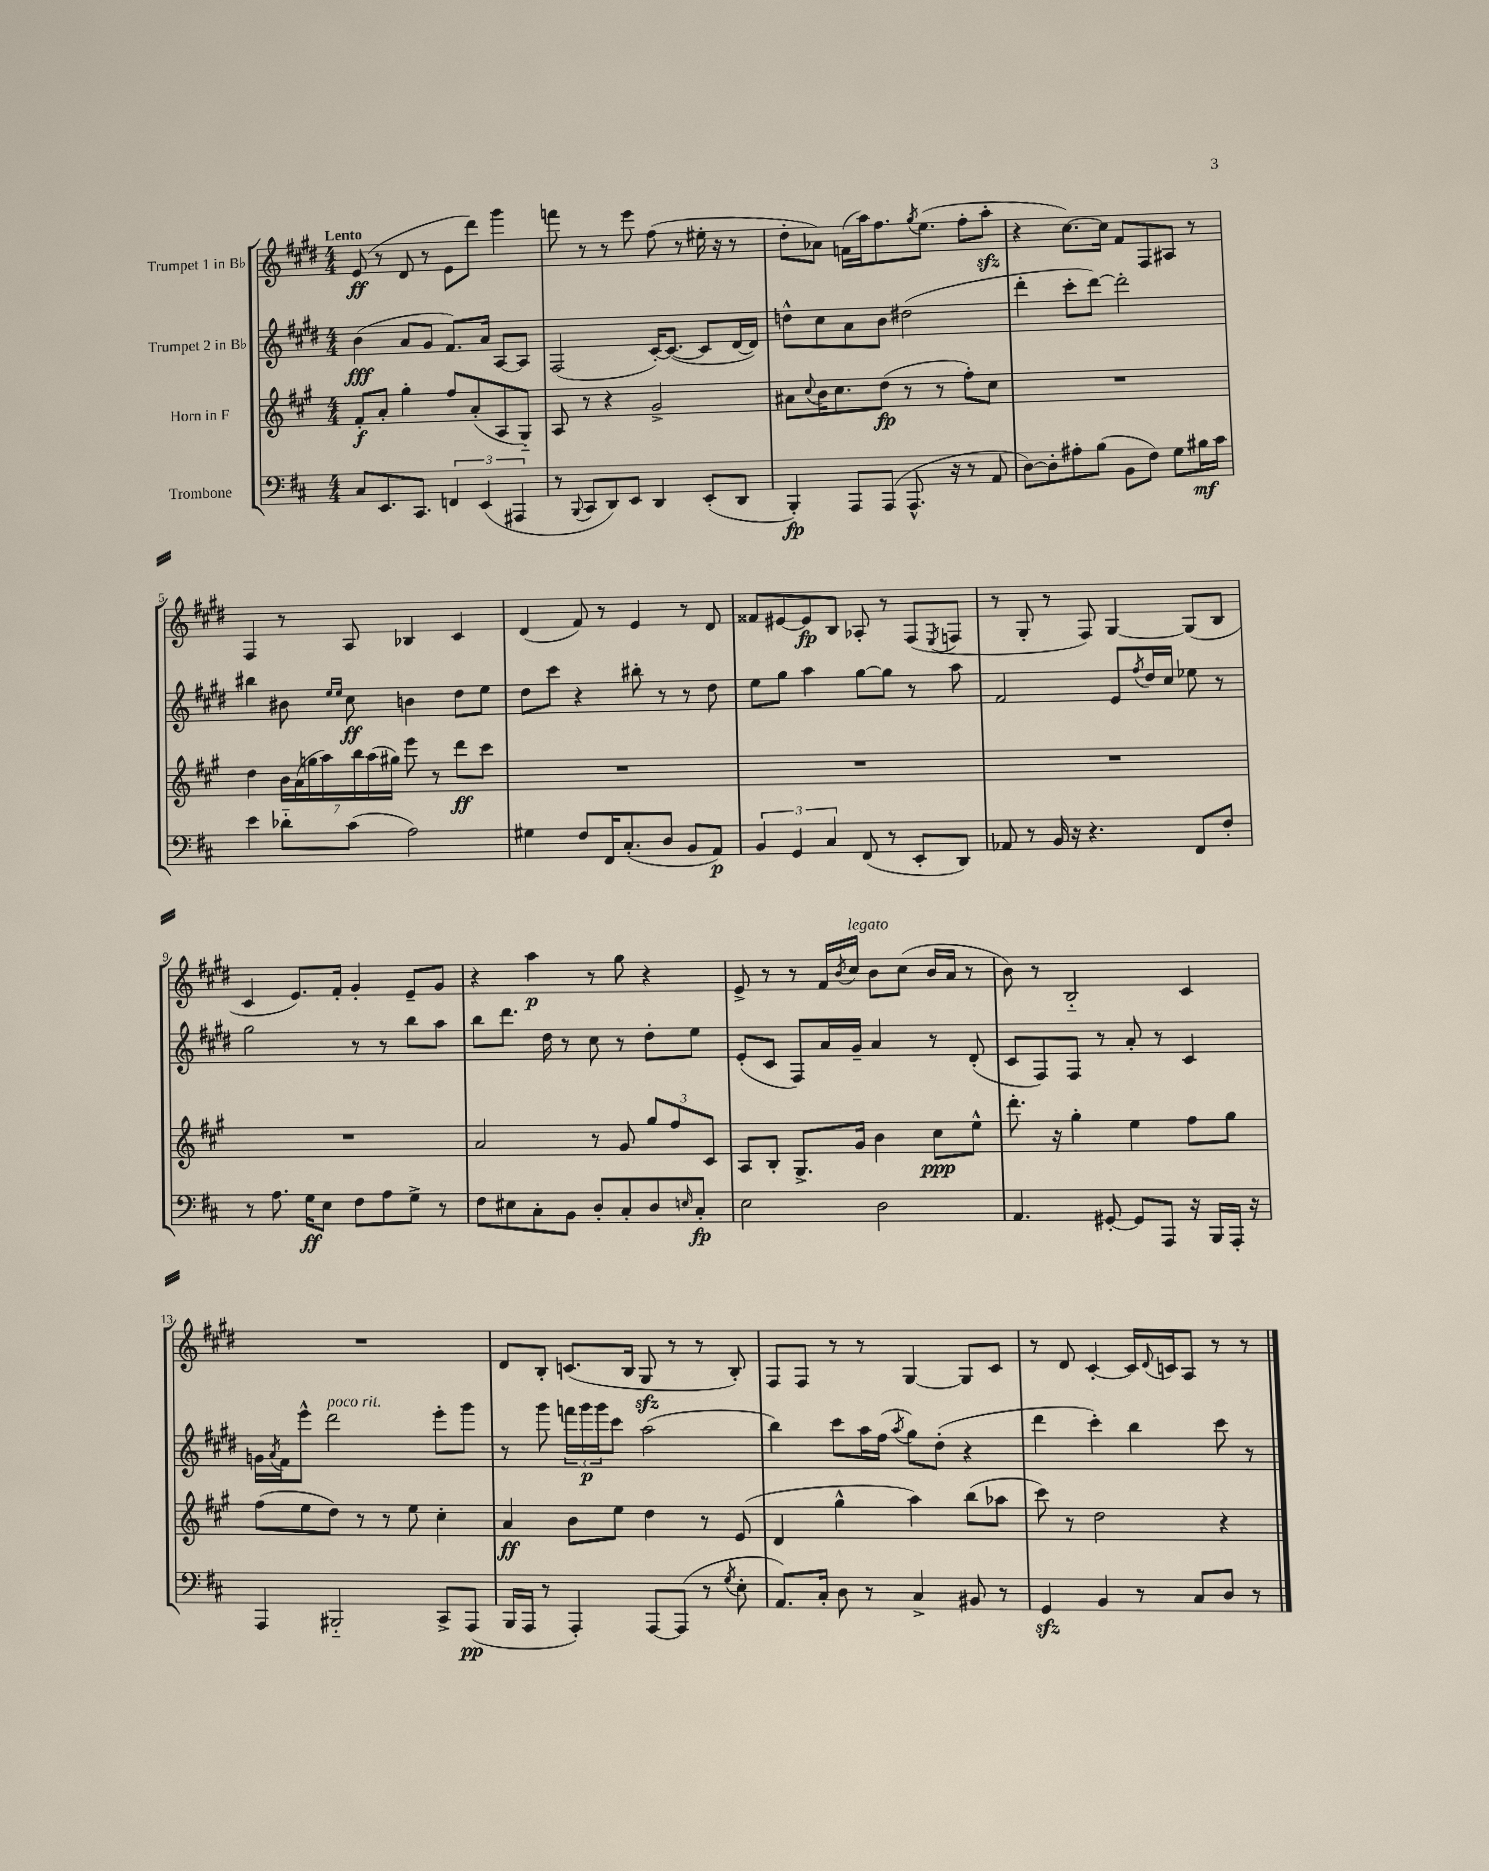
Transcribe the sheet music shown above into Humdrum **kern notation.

**kern	**kern	**kern	**kern
*staff4	*staff3	*staff2	*staff1
*clefF4	*clefG2	*clefG2	*clefG2
*k[f#c#]	*k[f#c#g#]	*k[f#c#g#d#]	*k[f#c#g#d#]
*M4/4	*M4/4	*M4/4	*M4/4
8C#/L	8f#'/L	(4b\	(8e/
8.EE/	8a'/J	.	8r
.	4gg#'\	8a/L	8d#/
8.CC#/J	.	.	.
.	.	8g#/J	8r
6FF/	8ff#/L	8.f#/L)	8e\L
.	(8a'/	.	8ddd#\J)
(6EE/	.	.	.
.	.	16a/Jk	.
.	8A/	[8A/L	4ggg#\
6AAA#/	.	.	.
.	8G#'~/J)	8A/]J	.
=	=	=	=
8r	8A/	(2F#/	8fff\
8qqBBB/	.	.	.
8CC#/L	8r	.	8r
8DD/)	4r	.	8r
8EE/J	.	.	8eee\
4DD/	2g#^/	[16c#'/LK)	(8ff#\
.	.	(8.c#/_J	.
.	.	.	8r
(8EE'/L	.	8c#/]L	16ee#'\
.	.	.	16r
8DD/J	.	[16d#/L	8r
.	.	16d#/]JJ)	.
=	=	=	=
4BBB'/)	8a#\L	8dd^^\L	8dd#'\L
.	8qqcc#/	.	.
.	16b\K	8cc#\	8a-\J)
.	8.cc#\	.	.
8AAA/L	.	8a\	(16f\LL
.	.	.	16aa\J)
(8AAA/J	(8dd\J	8b\J	8.ff#\
8.AAA^^/	8r	(2dd#\	.
.	.	.	8qgg#/
.	.	.	(8.ee\J
.	8r	.	.
16r	.	.	.
8r	8ff#'\L)	.	8ff#'\L
8AA/	8cc#\J	.	8aa'\J
=	=	=	=
[8D\L)	1r	4ddd#'\	4r
8D'\]	.	.	.
8A#'\	.	8ccc#'\L	[8.cc#\L)
(8B\J	.	[8ddd#\J)	.
.	.	.	16cc#\]Jk
8BB\L	.	2ddd#'\]	8f#/L
8F#\J)	.	.	8F#/
8G\L	.	.	8A#/J
16B#\L	.	.	8r
16c#\JJ	.	.	.
=	=	=	=
4e\	4dd\	4bb#\	4F#/
8d-'~\L	28b\LL	8b#\	8r
.	(28a\	.	.
.	28gg\	.	.
.	28aa\)	.	.
.	.	16qqee/LL	.
.	.	16qqee/JJ	.
(8c#\J	.	8cc#\	8A/
.	28bb\	.	.
.	(28aa\	.	.
.	28gg#\JJ)	.	.
2A\)	8eee\	4b\	4B-/
.	8r	.	.
.	8ddd\L	8dd#\L	4c#/
.	8ccc#\J	8ee\J	.
=	=	=	=
4G#\	1r	8dd#\L	(4d#/
.	.	8ccc#\J	.
8F#/L	.	4r	8f#/)
16FF#/K	.	.	8r
(8.C#'/	.	.	.
.	.	8bb#'\	4e/
8D/J	.	8r	.
8BB/L	.	8r	8r
8AA/J)	.	8dd#\	8d#/
=	=	=	=
6BB/	1r	8ee\L	8f##/L
.	.	8gg#\J	[8e#/
6GG/	.	.	.
.	.	4aa\	8e#/]
6C#/	.	.	.
.	.	.	8B/J
(8FF#/	.	[8gg#\L	8A-'/
8r	.	8gg#\]J	8r
8EE'/L	.	8r	(8F#/L
.	.	.	8qE/
8DD/J)	.	8aa\	8F/J
=	=	=	=
8AA-/	1r	2f#/	8r
8r	.	.	8G#'/
16BB/	.	.	8r
16r	.	.	.
4.r	.	.	8F#/)
.	.	8e/L	[4G#/
.	.	8qff#/	.
.	.	16dd#/L	.
.	.	16cc#/JJ	.
8FF#/L	.	8ee-\	(8G#/]L
8F#'/J	.	8r	8B/J
=	=	=	=
8r	1r	2gg#\	4c#/
8.A\	.	.	.
.	.	.	8.e/L)
16G\LK	.	.	.
8E\J	.	.	.
.	.	.	16f#'/Jk
8F#\L	.	8r	4g#'/
8A\	.	8r	.
8G^\J	.	8bb\L	8e~/L
8r	.	8aa\J	8g#/J
=	=	=	=
8F#\L	2a/	8bb\L	4r
8E#\	.	8.ddd#\J	.
8C#'\	.	.	4aa\
.	.	16dd#\	.
8BB\J	.	8r	.
8D'/L	8r	8cc#\	8r
8C#'/	8g#/	8r	8gg#\
8D/	12gg#/L	8dd#'\L	4r
.	12ff#/	.	.
16qqE/	.	.	.
8C#'/J	.	8ee\J	.
.	12c#/J	.	.
=	=	=	=
2E\	8A/L	(8e'/L	8e^/
.	8B'/J	8c#/J	8r
.	8.G#^/L	8F#/L)	8r
.	.	16a/L	16f#/LL
.	.	.	8qb/
.	16g#/Jk	16g#~/JJ	16cc#/JJ
2D\	4b\	4a/	8b\L
.	.	.	(8cc#\J
.	8cc#\L	8r	16b/LL
.	.	.	16a/JJ
.	8ee^^\J	(8d#'/	8r
=	=	=	=
4.AA/	8.ddd'\	8c#/L	8b\)
.	.	8F#/)	8r
.	16r	.	.
.	4gg#'\	8F#/J	2B'~/
[8GG#'/	.	8r	.
8GG#/]L	4ee\	8a'/	.
8AAA/J	.	8r	.
16r	8ff#\L	4c#/	4c#/
16BBB/LL	.	.	.
16AAA'/JJ	8gg#\J	.	.
16r	.	.	.
=	=	=	=
4AAA/	(8ff#\L	16g\LL	1r
.	.	8qa/	.
.	.	16f#\J	.
.	8ee\	8eee^^\J	.
2BBB#'~/	8dd\J)	2ddd#\	.
.	8r	.	.
.	8r	.	.
.	8ee\	.	.
8CC#^/L	4cc#'\	8eee'\L	.
(8AAA/J	.	8ggg#\J	.
=	=	=	=
16BBB/LL	4a/	8r	8d#/L
16AAA/JJ	.	.	.
8r	.	8ggg#\	8B'/J
4AAA'/)	8b\L	24fff\LL	(8.c/L
.	.	24ggg#\	.
.	.	24ggg#\J	.
.	8ee\J	8ccc#\J	.
.	.	.	16B/Jk
[8AAA/L	4dd\	(2aa\	8G#/
(8AAA/]J	.	.	8r
8r	8r	.	8r
8qG/	.	.	.
8E'\	(8e/	.	8B'/)
=	=	=	=
8.AA/L)	4d/	4bb\)	8F#/L
.	.	.	8F#/J
16C#'/Jk	.	.	.
8D\	4gg#^^\	8ccc#\L	8r
8r	.	16aa\L	8r
.	.	(16ff#\JJ	.
.	.	8qaa/	.
4C#^/	4aa\)	8gg#\L)	[4G#/
.	.	(8dd#'\J	.
8BB#/	(8bb\L	4r	8G#/]L
8r	8aa-\J	.	8c#/J
=	=	=	=
4GG/	8ccc#\)	4ddd#\	8r
.	8r	.	8d#/
4BB/	2dd\	4ccc#'\)	[4c#'/
8r	.	4bb\	16c#/]LL
.	.	.	8qqd#/
.	.	.	16c/J
8C#/L	.	.	8A/J
8D/J	4r	8ccc#\	8r
8r	.	8r	8r
==	==	==	==
*-	*-	*-	*-
